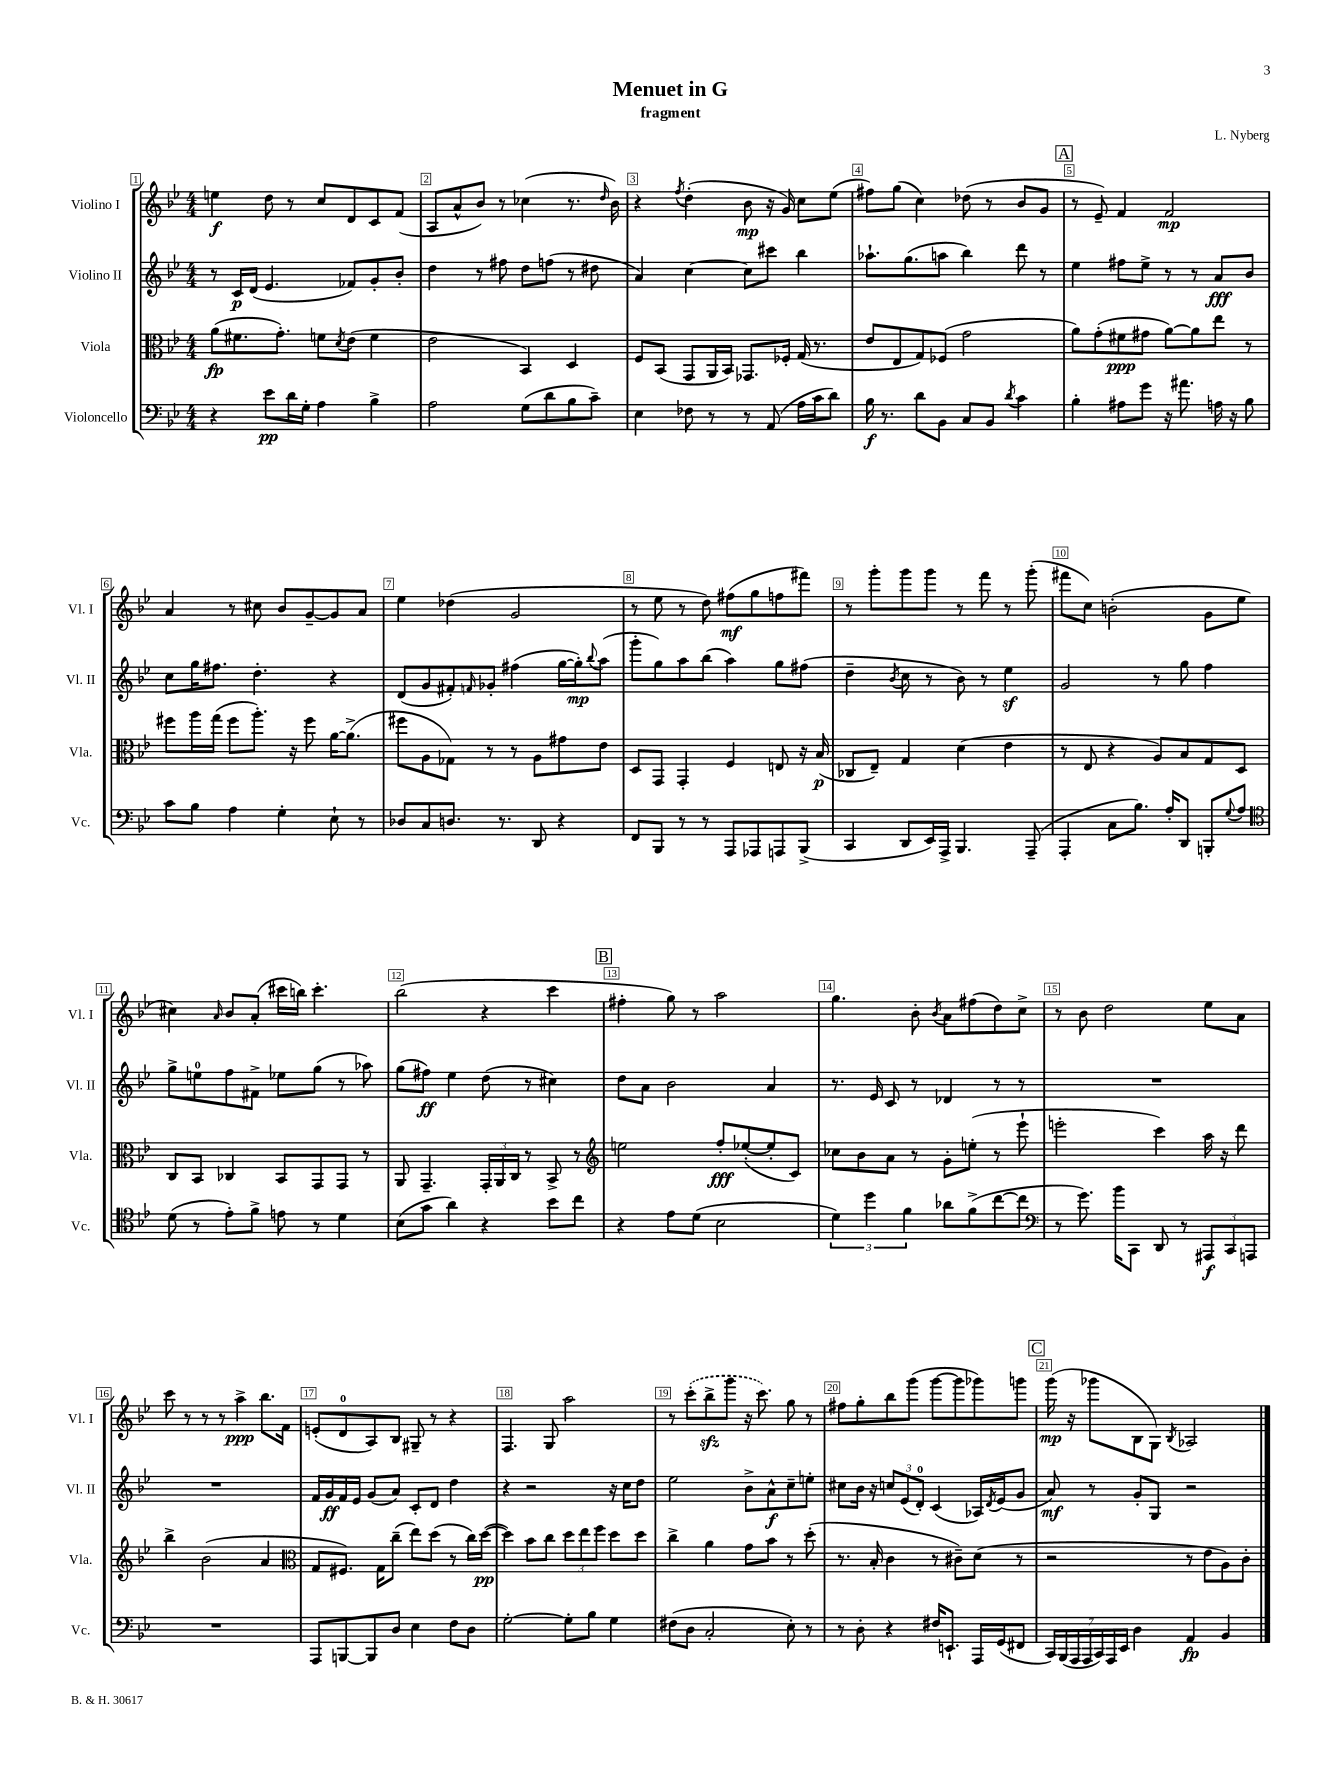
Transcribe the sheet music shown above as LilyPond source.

\header { title = "Menuet in G" composer = "L. Nyberg" subtitle = "fragment" }
<<
\new StaffGroup <<
\new Staff = "s0" \with { instrumentName = "Violino I" shortInstrumentName = "Vl. I" } {
    \clef treble \key bes \major \numericTimeSignature \time 4/4
    e''4\f d''8 r8 c''8 d'8 c'8 f'8( |
    a8 a'8-^ bes'8) r8 ces''4( r8. \grace { d''16 } bes'16) |
    r4 \acciaccatura { f''8 } d''4-.( bes'8\mp r16 g'16) c''8 ees''8( |
    fis''8) g''8( c''4) des''8( r8 bes'8 g'8 |
    \mark \markup { \box "A" } r8 ees'8--) f'4 f'2\mp |
    a'4 r8 cis''8 bes'8 g'8~-- g'8 a'8 |
    ees''4 des''4( g'2 |
    r8 ees''8 r8 d''8) fis''8\mf( g''8 f''8 fis'''8) |
    r8 g'''8-. g'''8 g'''8 r8 f'''8 r8 g'''8-.( |
    fis'''8 c''8) b'2-.( g'8 ees''8 |
    cis''4) \grace { a'16 } bes'8 a'8-.( cis'''16 b''16) cis'''4.-. |
    bes''2( r4 c'''4 |
    \mark \markup { \box "B" } fis''4-. g''8) r8 a''2 |
    g''4. bes'8-. \acciaccatura { bes'8 } a'8 fis''8( d''8) c''8-> |
    r8 bes'8 d''2 ees''8 a'8 |
    c'''8 r8 r8 r8 a''4->\ppp bes''8. f'16 |
    e'8-.( d'8-0 a8) bes8 gis8-- r8 r4 |
    f4. g8 a''2 |
    r8 \once \slurDashed c'''8-.( bes''8->\sfz g'''8 r16 c'''8.) g''8 r8 |
    fis''8 g''8-. bes''8 g'''8( g'''8~ g'''8 ges'''8) g'''8 |
    \mark \markup { \box "C" } g'''16\mp( r16 ges'''8 bes8 g8) \acciaccatura { bes8 } aes2 \bar "|." |
}
\new Staff = "s1" \with { instrumentName = "Violino II" shortInstrumentName = "Vl. II" } {
    \clef treble \key bes \major \numericTimeSignature \time 4/4
    r8 c'16\p d'16( ees'4. fes'8) g'8-. bes'8-. |
    d''4 r8 fis''8 d''8 f''8( r8 dis''8 |
    a'4) c''4~ c''8 cis'''8 bes''4 |
    aes''8.-! g''8.( a''8 bes''4) d'''8 r8 |
    \mark \markup { \box "A" } ees''4 fis''8 ees''8-> r8 r8 a'8\fff bes'8 |
    c''8 g''16 fis''8. d''4.-. r4 |
    d'8( g'8 fis'8-.) \grace { f'16 } ges'8-. fis''4( g''16~ g''16-.\mp) \appoggiatura { bes''8 } a''8( |
    g'''8-. g''8) a''8 bes''8( a''4) g''8 fis''8( |
    d''4-- \acciaccatura { bes'8 } c''8 r8 bes'8) r8 ees''4\sf |
    g'2 r8 g''8 f''4 |
    g''8-> e''8-0 f''8 fis'8-> ees''8 g''8( r8 aes''8) |
    g''8( fis''8\ff) ees''4 d''8( r8 cis''4) |
    \mark \markup { \box "B" } d''8 a'8 bes'2 a'4 |
    r8. ees'16 c'8 r8 des'4 r8 r8 |
    R1 |
    R1 |
    f'16 g'16\ff f'16 ees'16 g'8( a'8) c'8-. d'8 d''4 |
    r4 r2 r16 c''16 d''8 |
    ees''2 bes'8-> a'8-^\f c''8-- e''8-. |
    cis''8 bes'16 r16 \tuplet 3/2 { c''8 ees'8( d'8-0-.) } c'4( aes16) \acciaccatura { d'8 } ees'16( g'8 |
    \mark \markup { \box "C" } a'8\mf) r8 g'8-. g8 r2 \bar "|." |
}
\new Staff = "s2" \with { instrumentName = "Viola" shortInstrumentName = "Vla." } {
    \clef alto \key bes \major \numericTimeSignature \time 4/4
    a'8\fp( fis'8. g'8.-.) f'8 \acciaccatura { d'8 } ees'8( f'4 |
    ees'2 bes,4) d4 |
    f8 bes,8( g,8 a,16 bes,16) ges,8. fes16-. g16( r8. |
    ees'8 ees8 g8) fes8( g'2 |
    \mark \markup { \box "A" } a'8) g'8-.( fis'8\ppp gis'8 a'8~) a'8 ees''8 r8 |
    fis''8 a''16 g''16( fis''8 a''8.-.) r16 fis''8 a'16~ a'8.->( |
    fis''8 a8 ges8) r8 r8 a8 gis'8 ees'8 |
    d8 g,8 g,4-. f4 e8 r16 bes16\p( |
    ces8 ees8--) g4 d'4( ees'4 |
    r8 ees8 r4 a8) bes8 g8 d8 |
    c8 bes,8 ces4 bes,8 g,8 g,8 r8 |
    a,8 g,4.-- \tuplet 3/2 { g,16-. a,16 c16 } r8 bes,8-> r8 |
    \mark \markup { \box "B" } \clef treble e''2 f''8-.\fff ees''8~-.( ees''8-. c'8) |
    ces''8 bes'8 a'8 r8 g'8-. e''8-.( r8 ees'''8-! |
    e'''2-. c'''4) a''16 r16 d'''8 |
    bes''4-> bes'2( a'4 |
    \clef alto g8 fis8.) g16 c''8--( ees''8) d''8( r8 c''16) d''16~\pp( |
    d''4) bes'8 c''8 \tuplet 3/2 { d''8 ees''8 f''8 } d''8 d''8 |
    c''4-> a'4 g'8 bes'8 r8 d''8-.( |
    r8. bes16-. c'4 r8 cis'8--) d'8( r8 |
    \mark \markup { \box "C" } r2 r8 ees'8 a8) c'8-. \bar "|." |
}
\new Staff = "s3" \with { instrumentName = "Violoncello" shortInstrumentName = "Vc." } {
    \clef bass \key bes \major \numericTimeSignature \time 4/4
    r4 ees'8\pp d'16 g16-. a4 bes4-> |
    a2 g8( d'8 bes8 c'8--) |
    ees4 fes8 r8 r8 a,8( a16 c'16 d'8) |
    bes16\f r8. d'8 bes,8 c8 bes,8 \acciaccatura { d'8 } c'4 |
    \mark \markup { \box "A" } bes4-. ais8 g'8 r16 ais'8. a16 r16 bes8 |
    c'8 bes8 a4 g4-. ees8-! r8 |
    des8 c8 d8. r8. d,8 r4 |
    f,8 bes,,8 r8 r8 a,,8 aes,,8 a,,8 bes,,8->( |
    c,4 d,8 ees,16) a,,16-> bes,,4. a,,8--( |
    a,,4-. c8 bes8.) a16-. d,8 b,,8-. \appoggiatura { g8 } a8 |
    \clef tenor d'8( r8 ees'8-.) f'8-> e'8 r8 d'4 |
    bes8( g'8 a'4) r4 bes'8 c''8 |
    \mark \markup { \box "B" } r4 ees'8 d'8( bes2 |
    \tuplet 3/2 { d'4) d''4 f'4 } aes'8 f'8->( c''8~ c''8 |
    \clef bass r8 g'8.) bes'16 c,8 d,8 r8 \tuplet 3/2 { ais,,8\f c,8 a,,8 } |
    R1 |
    a,,8 b,,8~ b,,8 d8 ees4 f8 d8 |
    g2~-. g8-. bes8 g4 |
    fis8( d8 c2-. ees8-.) r8 |
    r8 d8-. r4 fis16 e,8.-! a,,16 g,16( fis,8 |
    \mark \markup { \box "C" } \tuplet 7/4 { c,16) bes,,16( a,,16 a,,16 c,16) a,,16 ees,16 } d4 a,4\fp bes,4 \bar "|." |
}
>>
>>
\layout { \context { \Score \override BarNumber.break-visibility = ##(#f #t #t) barNumberVisibility = #all-bar-numbers-visible \override BarNumber.stencil = #(make-stencil-boxer 0.1 0.3 ly:text-interface::print) } }
